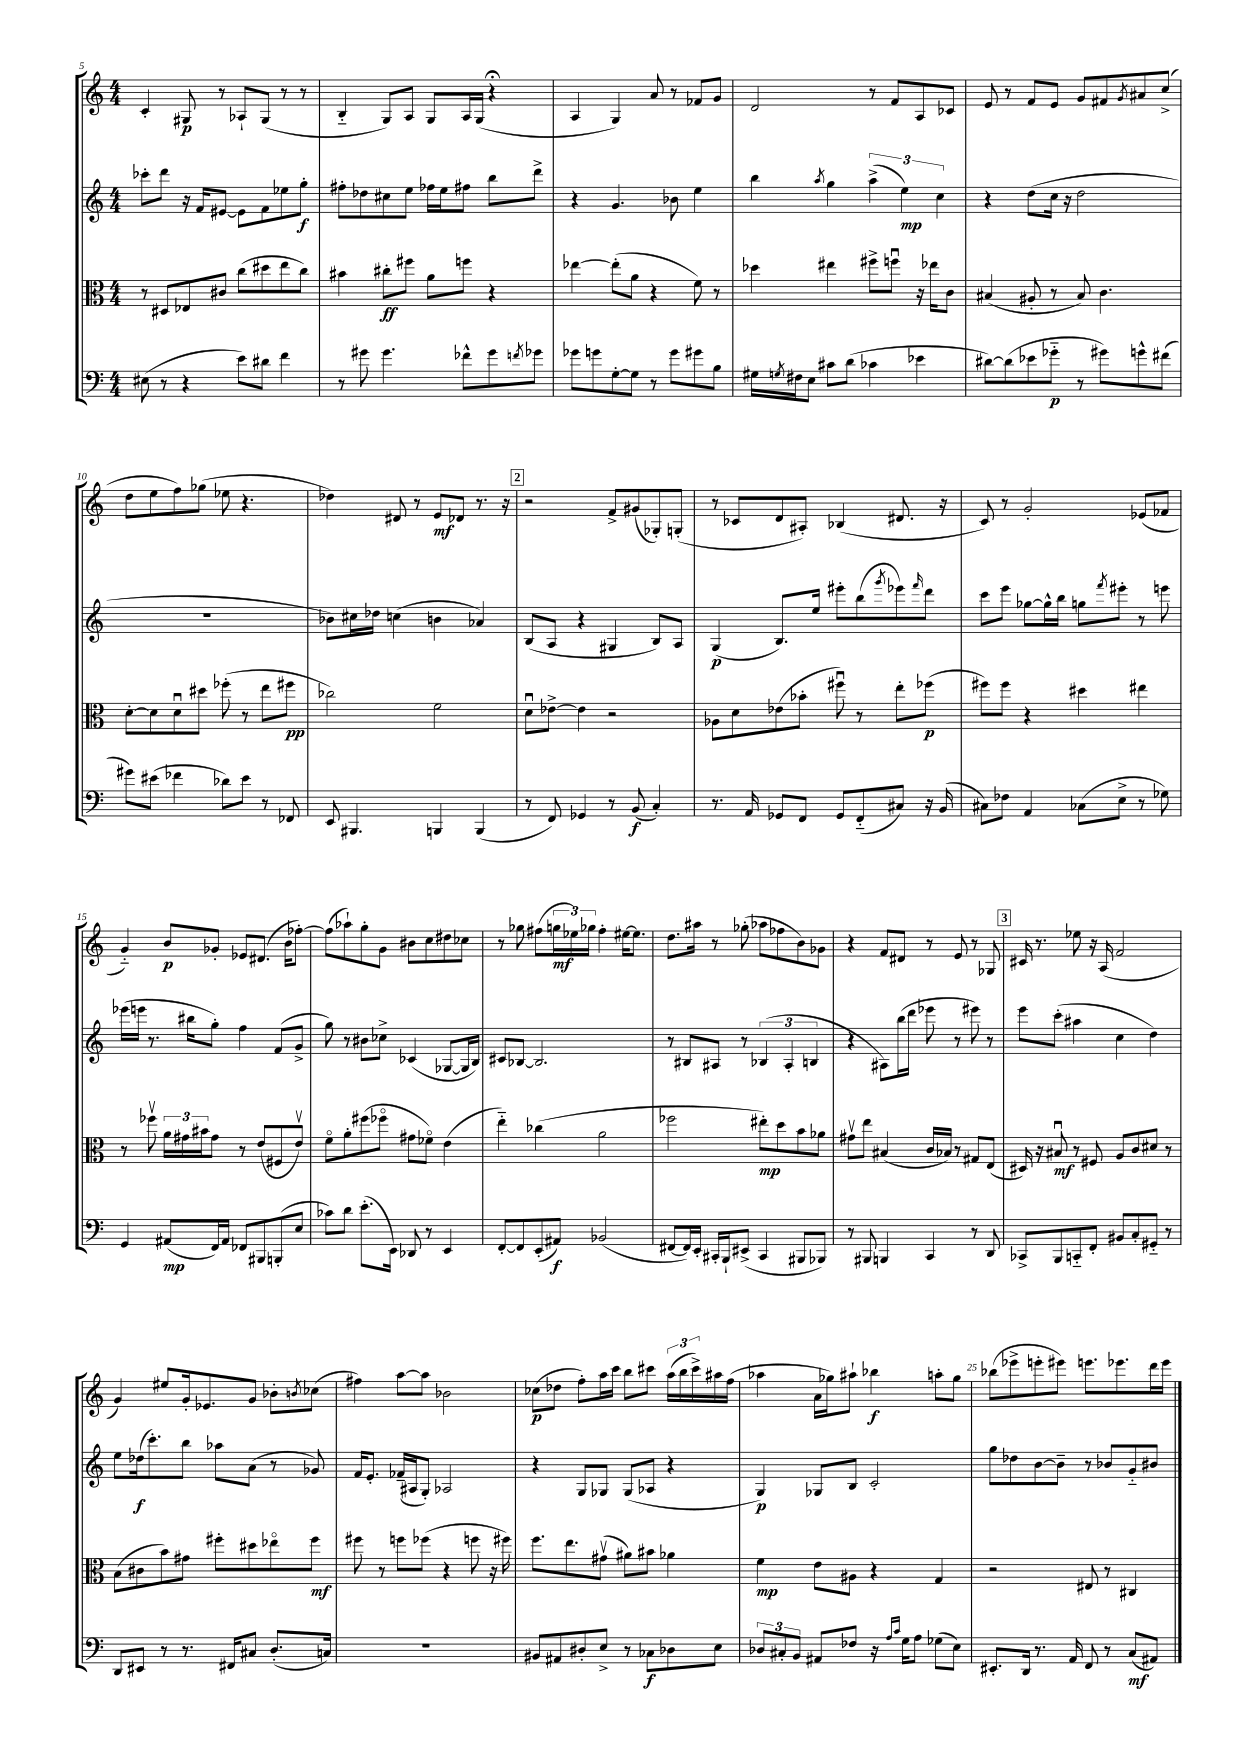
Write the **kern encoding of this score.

**kern	**kern	**kern	**kern
*staff4	*staff3	*staff2	*staff1
*clefF4	*clefC3	*clefG2	*clefG2
*k[]	*k[]	*k[]	*k[]
*M4/4	*M4/4	*M4/4	*M4/4
(8E#\	8r	8ccc-'\L	4c'/
8r	8D#/L	8ddd\J	.
4r	8E-/	16r	8G#/
.	.	16f/LK	.
.	8c#/J	[8e#/J	8r
8e\L)	(8cc\L	8e#\]L	8A-`/L
8d#\J	8dd#\	8f\	(8G#/J
4f\	8ee\	8ee-\	8r
.	8cc\J)	8gg'\J	8r
=	=	=	=
8r	4b#\	8ff#'\L	4B'~/
8g#\	.	8dd-\	.
4.g#\	8cc#'\L	8cc#\	8G/L)
.	8ff#\J	8ee\J	8A/J
.	8a\L	16ff-\LL	8G/L
.	.	16ee\J	.
8f-^^\L	8ff\J	8ff#\J	16A/L
.	.	.	(16G/JJ
8g#\	4r	8bb\L	4r;
8qf/	.	.	.
8g-\J	.	8ddd^\J	.
=	=	=	=
8g-\L	[4ee-\	4r	4A/
8g\	.	.	.
[8G'\	(8ee-'\]L	4.g/	4G/)
8G\]J	8a\J	.	.
8r	4r	.	8a/
8g\L	.	8b-\	8r
8g#\	8f\)	4ee\	8f-/L
8B\J	8r	.	8g/J
=	=	=	=
16G#\LL	4dd-\	4bb\	2d/
8qG/	.	.	.
16F#\J	.	.	.
8E\J	.	.	.
.	.	8qaa/	.
8c#\L	4ee#\	4gg\	.
(8d\J	.	.	.
4c-\	8ff#^\L	(6aa^\	8r
.	8ffu\J	.	8f/L
.	.	6ee\)	.
4e-\	16r	.	8A/
.	16ee-\LK	.	.
.	.	6cc\	.
.	8c\J	.	8c-/J
=	=	=	=
[8d#\L)	(4B#/	4r	8e/
(8d#\]	.	.	8r
8e-\	8A#'/	(8dd\L	8f/L
8g-'~\J	8r	16cc\Jk	8e/J
.	.	16r	.
8r	8B#/)	2dd\	8g/L
8g#\L)	4.c\	.	8f#/
.	.	.	8qg/
8g^^\	.	.	8a#/
(8f#\J	.	.	(8cc^/J
=	=	=	=
8g#\L)	[8d'\L	1r	8dd\L
(8e#\J	8d\]	.	8ee\
4f-\	8du\	.	8ff\)
.	8dd#\J	.	(8gg-\J
8d-\L)	(8ff-'\	.	8ee-\
8e#\J	8r	.	4.r
8r	8ee\L	.	.
8FF-/	8ff#\J	.	.
=	=	=	=
8EE/	2cc-\)	8b-\L)	4dd-\)
4.BBB#/	.	16cc#\L	.
.	.	16dd-\JJ	.
.	.	(4cc\	8d#/
.	.	.	8r
4BBB/	2f\	4b\	8e/L
.	.	.	8d-/J
(4BBB/	.	4a-/)	8.r
.	.	.	16r
=	=	=	=
8r	8du\L	(8B/L	2r
8FF/)	[8e-^\J	8A/J	.
4GG-/	4e-\]	4r	.
8r	2r	4G#/	8f^/L
(8BB/	.	.	(8g#/
4C'/)	.	8B/L)	8G-'/)
.	.	8A/J	(8G'/J
=	=	=	=
8.r	8A-\L	(4G/	8r
.	8d\	.	8c-/L
16AA/	.	.	.
8GG-/L	(8e-\	8.B/L)	8d/
8FF/J	8b-'\J	.	8A#'/J)
.	.	16ee/Jk	.
8GG-/L	8ff#u\)	8eee#'\L	(4B-/
(8FF'~/	8r	(8bb\	.
.	.	8qggg/	.
8C#/J)	8ee'\L	8eee-\)	8.d#/
.	.	16qqfff/	.
16r	(8ff-\J	8ddd\J	.
(16BB/	.	.	16r
=	=	=	=
8C#\L)	8ff#\L)	8ccc\L	8c/)
8F-\J	8ff#\J	8eee\J	8r
4AA/	4r	[8gg-\L	2g'/
.	.	16gg-^^\]L	.
.	.	16bb\JJ	.
(8C-\L	4dd#\	8gg\L	.
.	.	8qfff/	.
8E^\J	.	8eee#'\J	.
8r	4ee#\	8r	(8e-/L
8G-\)	.	8eee\	8f-/J
=	=	=	=
4GG/	8r	(16eee-\LL	4g'~/)
.	.	16eee\JJ	.
.	8ff-v\	8.r	.
(8AA#/L	24a\LL	.	8b/L
.	24g#\	.	.
.	.	16bb#\LK	.
.	24b#\J	.	.
16FF/L)	8g#\J	8gg'\J)	8g-'/J
16AA#/JJ	.	.	.
8FF-/L	8r	4ff\	8e-/L
8BBB#/	(8e/L	.	(8.d#/J
(8BBB'/	8F#/	(8f/L	.
.	.	.	16b\LK
8E/J	8ev/J)	8g^/J	[8ff-'\J)
=	=	=	=
8c-\L)	8fo\L	8gg\)	(8ff-\]L
8d\J	8a'\	8r	8aa-`\)
(8.e'\L	(8ff#\	8b#\L	8gg'\
.	8ff-o\J	8cc-^\J	8g\J
16EE\Jk)	.	.	.
8DD-/	8g#\L	(4c-/	8b#\L
8r	8f-o\J)	.	8cc\
4EE/	(4e\	[8G-/L	8dd#\
.	.	16G-/]L	8cc-\J
.	.	16B/JJ)	.
=	=	=	=
[8FF'/L	4ee'~\)	8c#/L	8r
8FF/]	.	[8B-/J	8gg-\
(8EE'/	(4cc-\	2.B-/]	(8ff#\L
8AA#/J)	.	.	24gg\L
.	.	.	24ee-\)
.	.	.	24gg-\JJ
(2BB-/	2a\	.	4ff#'\
.	.	.	[16ee#\LK
.	.	.	8.ee#\]J
=	=	=	=
[8FF#/L	2ff-\	8r	8.dd\L
16FF#/]L)	.	8B#/L	.
16EE'/JJ	.	.	16aa#\Jk
16CC#'/LL	.	8A#/J	8r
16BBB`/J	.	.	.
(8EE#^/J	.	8r	(8gg-'\
4CC#/	8ee#'\L)	(6B-/	8aa-\L
.	8dd\	.	8ff-\
.	.	6A#'/	.
8BBB#/L	8b\	.	8b\)
.	.	6B/	.
8BBB-/J)	8a-\J	.	8g-\J
=	=	=	=
8r	8g#v\L	4r	4r
8BBB#/	8ee\J	.	.
4BBB/	(4B#/	8A#\L)	8f/L
.	.	(16bb\L	8d#/J
.	.	16ddd\JJ	.
4CC/	16c/LL	8eee-\	8r
.	16B-/JJ)	.	.
.	8r	8r	8e/
8r	8G#/L	8eee#\)	8r
8DD/	(8E/J	8r	8G-/
=	=	=	=
8CC-^/L	16D#/)	8eee\L	16c#/
.	16r	.	8.r
8BBB/	8B#u/	(8ccc'\J	.
8CC'~/	8r	4aa#\	8ee-\
8FF'/J	8F#/	.	16r
.	.	.	(16A/
8BB#/L	8A/L	4cc\	2f/
8C'/	8c/	.	.
8GG#'~/J	8d#/J	4dd\)	.
8r	8r	.	.
=	=	=	=
8DD/L	(8B\L	8ee\L	4g/)
8EE#/J	8c#\	(16dd-\k	.
.	.	8.ccc'\)	.
8r	8b\)	.	8ee#/L
8.r	8g#\J	8bb\J	16g'/k
.	.	.	8.e-/
.	8ff#'\L	8aa-\L	.
16FF#/LK	.	.	.
8C#/J	8dd#\	(8a\J	8g/J
(8.D'/L	8ee-o\	8r	8b-'\L
.	.	.	8qb/
.	8ff#\J	8g-/)	(8cc-\J
16C/Jk)	.	.	.
=	=	=	=
1r	8ff#\	16f/LK	4ff#\)
.	.	8.e'/J	.
.	8r	.	.
.	8ff\L	(16f-~/LL	[8aa\L
.	.	16A#/J	.
.	(8ff-\J	8G'/J)	8aa\]J
.	4r	2A-/	2b-\
.	8ff\	.	.
.	16r	.	.
.	16ff#\)	.	.
=	=	=	=
8BB#/L	8.ff\L	4r	(8cc-\L
8AA#/	.	.	8dd-\J
.	8.ee\	.	.
8D#'/	.	8G/L	8ff'\L)
8E^/J	(8g#v\J	8G-/J	16aa\L
.	.	.	16ccc\JJ
8r	8a#\L)	(8G-/L	8bb\L
8C-\L	8b#\J	8A-/J	8ccc#\J
8D-\	4a-\	4r	(24aa\LL
.	.	.	24bb\
.	.	.	24ccc#^\)
8E\J	.	.	16aa#\
.	.	.	(16ff\JJ
=	=	=	=
12D-/L	4f\	4G/)	4aa-\
12C#'/	.	.	.
12BB/J	.	.	.
8AA#/L	8e\L	8G-/L	16a\LL
.	.	.	16gg-\J)
8F-/J	8A#\J	8B/J	8aa#`\J
16r	4r	2c'/	4bb-\
16qqA/LL	.	.	.
16qqc/JJ	.	.	.
16G\LK	.	.	.
8A\J	.	.	.
(8G-\L	4G/	.	8aa'\L
8E\J)	.	.	8gg-\J
=	=	=	=
8.EE#'/L	2r	8gg\L	(8bb-\L
.	.	8dd-\	8eee-^\
16DD/Jk	.	.	.
8.r	.	[8b\	8eee'\
.	.	8b~\]J	8eee#\J)
16AA/	.	.	.
8FF/	8E#/	8r	8.eee\L
8r	8r	8b-/L	.
.	.	.	8.eee-\
(8C/L	4C#/	8g'~/	.
8AA#/J)	.	8b#/J	16ddd\L
.	.	.	16eee-\JJ
==	==	==	==
*-	*-	*-	*-
